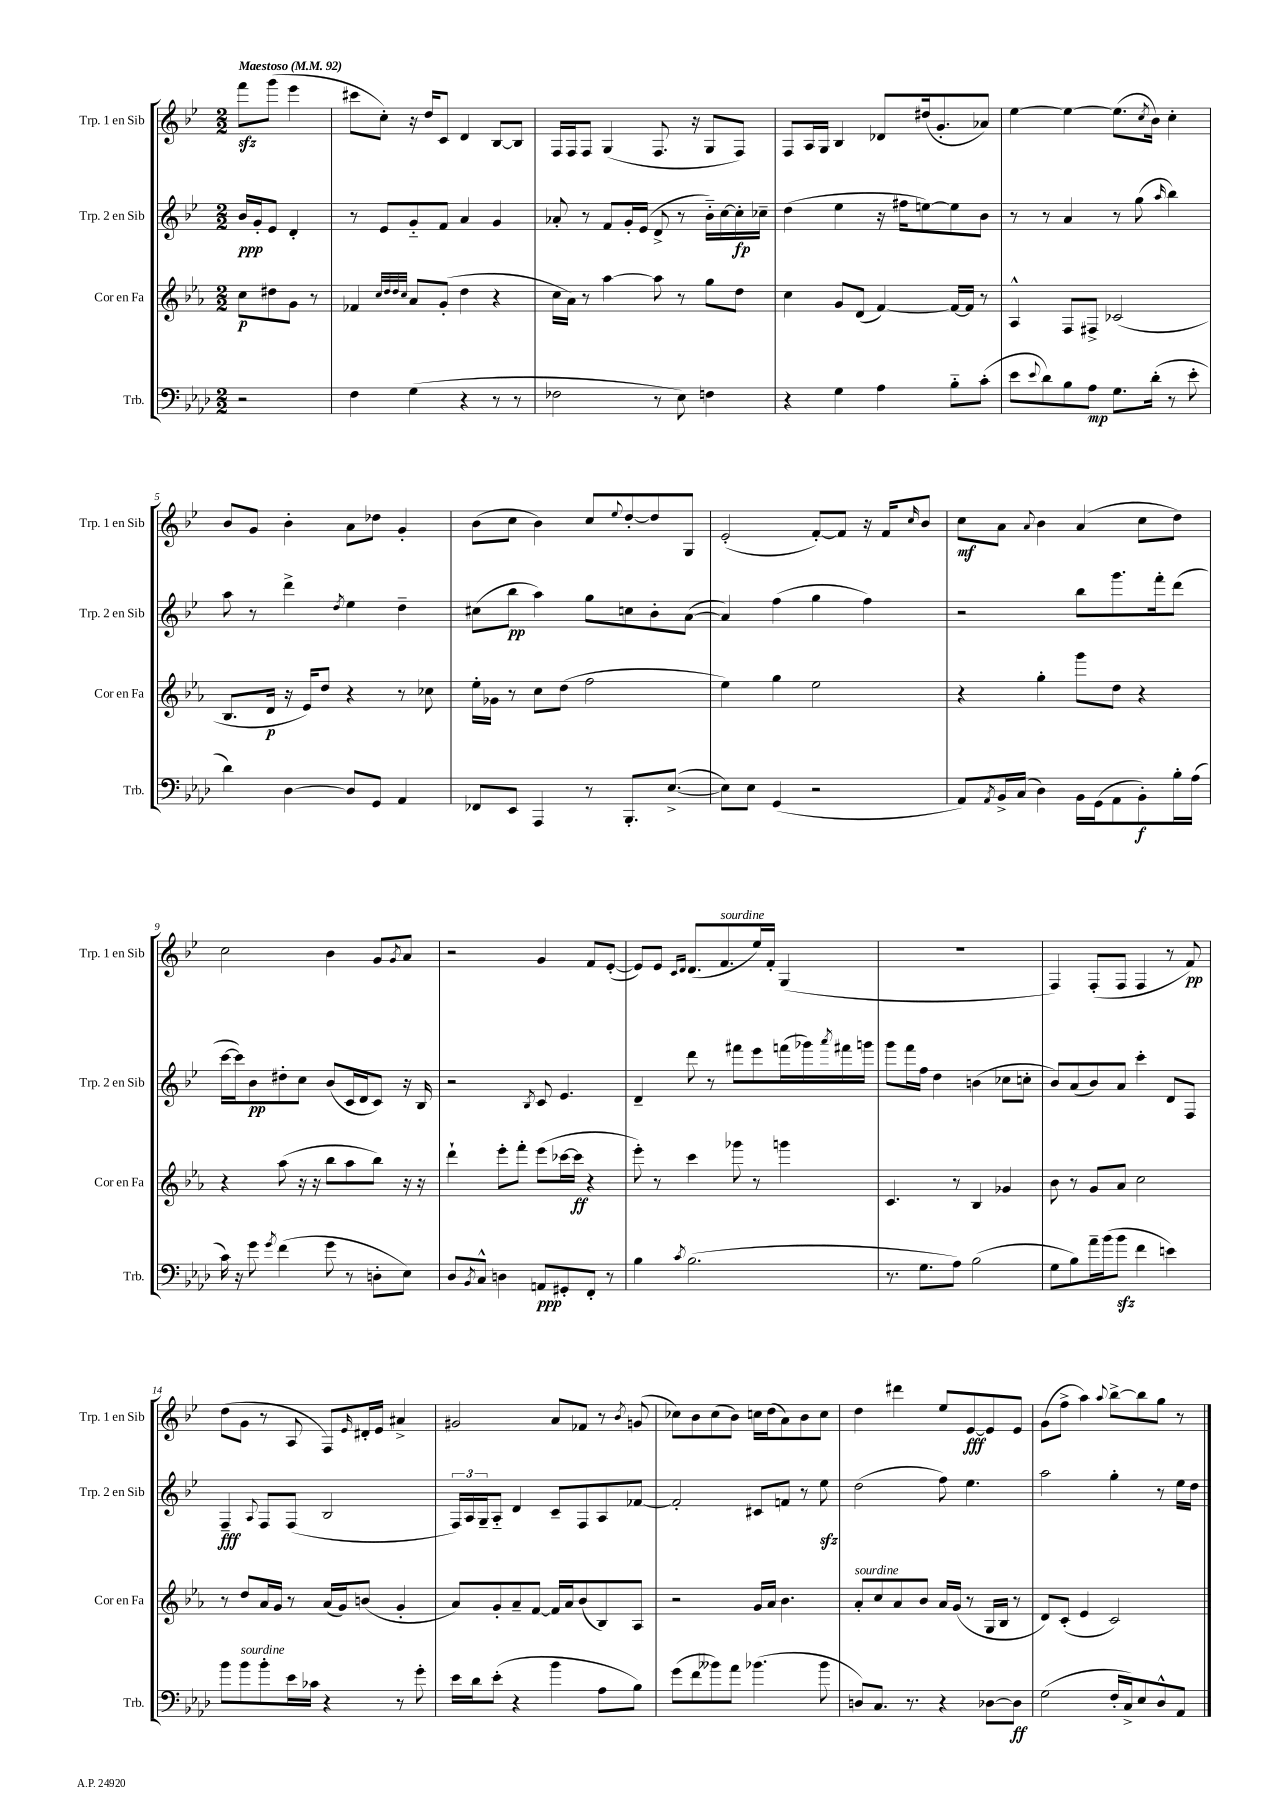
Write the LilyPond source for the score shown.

<<
\new StaffGroup <<
\new Staff = "s0" \with { instrumentName = "Trp. 1 en Sib" shortInstrumentName = "Trp. 1 en Sib" } {
    \clef treble \key bes \major \numericTimeSignature \time 2/2 \partial 2 \tempo "Maestoso" 4 = 92
    f'''8\sfz g'''8( ees'''4 |
    cis'''8 c''8-.) r16 d''16 c'8 d'4 bes8~ bes8 |
    f16 f16 f8 g4( f8. r16 g8 f8) |
    f8 a16 g16 bes4 des'8 dis''16( g'8.-. aes'8) |
    ees''4~ ees''4~ ees''8.( \acciaccatura { c''8 } bes'16) c''4-. |
    bes'8 g'8 bes'4-. a'8 des''8 g'4-. |
    bes'8( c''8 bes'4) c''8 \appoggiatura { ees''8 } d''8~-. d''8 g8 |
    ees'2-.( f'8~-.) f'8 r16 f'16 \grace { c''16 } bes'8 |
    c''8\mf a'8 \appoggiatura { a'8 } bes'4 a'4( c''8 d''8) |
    c''2 bes'4 g'8 \acciaccatura { g'8 } a'8 |
    r2 g'4 f'8 ees'8~-.( |
    ees'8) ees'8 \grace { c'16 d'16 } d'8.( f'8.^\markup { \italic "sourdine" } ees''16) f'16-. g4( |
    R1 |
    f4) f8-.( f8 f4 r8 f'8\pp) |
    d''8( g'8 r8 a8 f8) \grace { ees'16 } dis'16-. ees'16 ais'4-> |
    gis'2 a'8 fes'8 r8 \acciaccatura { bes'8 } g'8( |
    ces''8) bes'8 ces''8( bes'8) c''16 d''16( a'8) bes'8 c''8 |
    d''4 dis'''4 ees''8 ees'8~\fff ees'8 ees'8 |
    g'8( f''8-> a''4) \appoggiatura { a''8 } bes''8~-> bes''8 g''8 r8 \bar "|." |
}
\new Staff = "s1" \with { instrumentName = "Trp. 2 en Sib" shortInstrumentName = "Trp. 2 en Sib" } {
    \clef treble \key bes \major \numericTimeSignature \time 2/2 \partial 2
    bes'16\ppp g'16-. ees'8 d'4-. |
    r8 ees'8 g'8-_ f'8 a'4 g'4 |
    aes'8-. r8 f'8 g'16-. ees'16( d'8-> r8 bes'16-_) c''16~ c''16-.\fp ces''16-- |
    d''4( ees''4 r16 fis''16 e''8~) e''8 bes'8 |
    r8 r8 a'4 r8 g''8( \grace { a''16 } bes''4) |
    a''8 r8 d'''4-> \acciaccatura { d''8 } ees''4 d''4-- |
    cis''8( bes''8\pp a''4) g''8 c''8 bes'8-. a'8~( |
    a'4) f''4( g''4 f''4) |
    r2 bes''8 g'''8. f'''16-. d'''8( |
    c'''16~ c'''16) bes'8\pp dis''8-. c''8 bes'8( c'16 d'16 c'8) r16 bes16 |
    r2 \acciaccatura { bes8 } c'8 ees'4. |
    d'4-- d'''8 r8 fis'''8 ees'''8 f'''16( ges'''16) \acciaccatura { a'''8 } fis'''16 g'''16 |
    g'''8 f'''16 f''16 d''4 b'4( ces''8 c''8-. |
    bes'8) a'8( bes'8) a'8 c'''4-. d'8 f8 |
    f4--\fff \appoggiatura { a8 } f8 f8( bes2 |
    \tuplet 3/2 { f16) a16 g16-- } a8-_ d'4 c'8-- f8 a8 fes'8~ |
    fes'2-. cis'8 f'8 r8 ees''8\sfz |
    d''2( f''8) ees''4. |
    a''2 g''4-. r8 ees''16 d''16 \bar "|." |
}
\new Staff = "s2" \with { instrumentName = "Cor en Fa" shortInstrumentName = "Cor en Fa" } {
    \clef treble \key ees \major \numericTimeSignature \time 2/2 \partial 2
    c''8\p dis''8 g'8 r8 |
    fes'4 \grace { c''32 d''32 d''32 c''32 } aes'8 g'8-.( d''4 r4 |
    c''16 aes'16) r8 aes''4~ aes''8 r8 g''8 d''8 |
    c''4 g'8 d'8( f'4~) f'16~ f'16 r8 |
    aes4-^ f8 fis8-> ces'2( |
    bes8. d'16\p r16 ees'16) d''8 r4 r8 ces''8 |
    ees''16-. ges'16 r8 c''8 d''8( f''2 |
    ees''4) g''4 ees''2 |
    r4 g''4-. g'''8 d''8 r4 |
    r4 aes''8( r16 r16 bes''8 aes''8 bes''8) r16 r16 |
    d'''4-! ees'''8-. f'''8-. ees'''8( ces'''16~ ces'''16\ff r4 |
    ees'''8-.) r8 c'''4 ges'''8 r8 g'''4 |
    c'4. r8 bes4 ges'4 |
    bes'8 r8 g'8 aes'8 c''2 |
    r8 d''8 aes'16 g'16 r8 aes'16( g'16) b'8( g'4-. |
    aes'8) g'8-. aes'8-- f'8~ f'16 aes'16 bes'8( bes8) aes8 |
    r2 g'16 aes'16 bes'4. |
    aes'8-.^\markup { \italic "sourdine" } c''8 aes'8 bes'8 aes'16 g'16( r8 g16 bes16 r8 |
    d'8) c'8-.( ees'4 c'2) \bar "|." |
}
\new Staff = "s3" \with { instrumentName = "Trb." shortInstrumentName = "Trb." } {
    \clef bass \key aes \major \numericTimeSignature \time 2/2 \partial 2
    r2 |
    f4 g4( r4 r8 r8 |
    fes2 r8 ees8) f4 |
    r4 g4 aes4 bes8-_ c'8-.( |
    ees'8 \appoggiatura { ees'8 } des'8) bes8 aes8\mp g8. des'16-.( r8 ees'8-. |
    des'4) des4~ des8 g,8 aes,4 |
    fes,8 ees,8 aes,,4 r8 bes,,8.-. ees8.~->( |
    ees8) ees8 g,4( r2 |
    aes,8) \acciaccatura { aes,8 } bes,16-> c16( des4) bes,16 g,16( aes,8 bes,8-.\f) bes16-. aes16( |
    c'16) r16 g'8 \acciaccatura { g'8 } f'4( g'8 r8 d8-. ees8) |
    des8 \acciaccatura { bes,8 } c8-^ d4 a,8\ppp gis,8-. f,8-. r8 |
    bes4 \acciaccatura { c'8 } bes2.( |
    r8. g8. aes8) bes2( |
    g8 bes8) aes'16-- bes'16( bes'8\sfz f'4 e'4) |
    bes'8 bes'8^\markup { \italic "sourdine" } bes'8-. ees'16 ces'16 r4 r8 g'8-. |
    ees'16 des'16 ees'8-.( r4 bes'4 aes8 bes8) |
    g'8( f'8 beses'8) aes'8 bes'4.( bes'8 |
    d8) c8. r8. r4 des8~ des8\ff |
    g2( f16-. c16->) ees8 des8-^ aes,8 \bar "|." |
}
>>
>>
